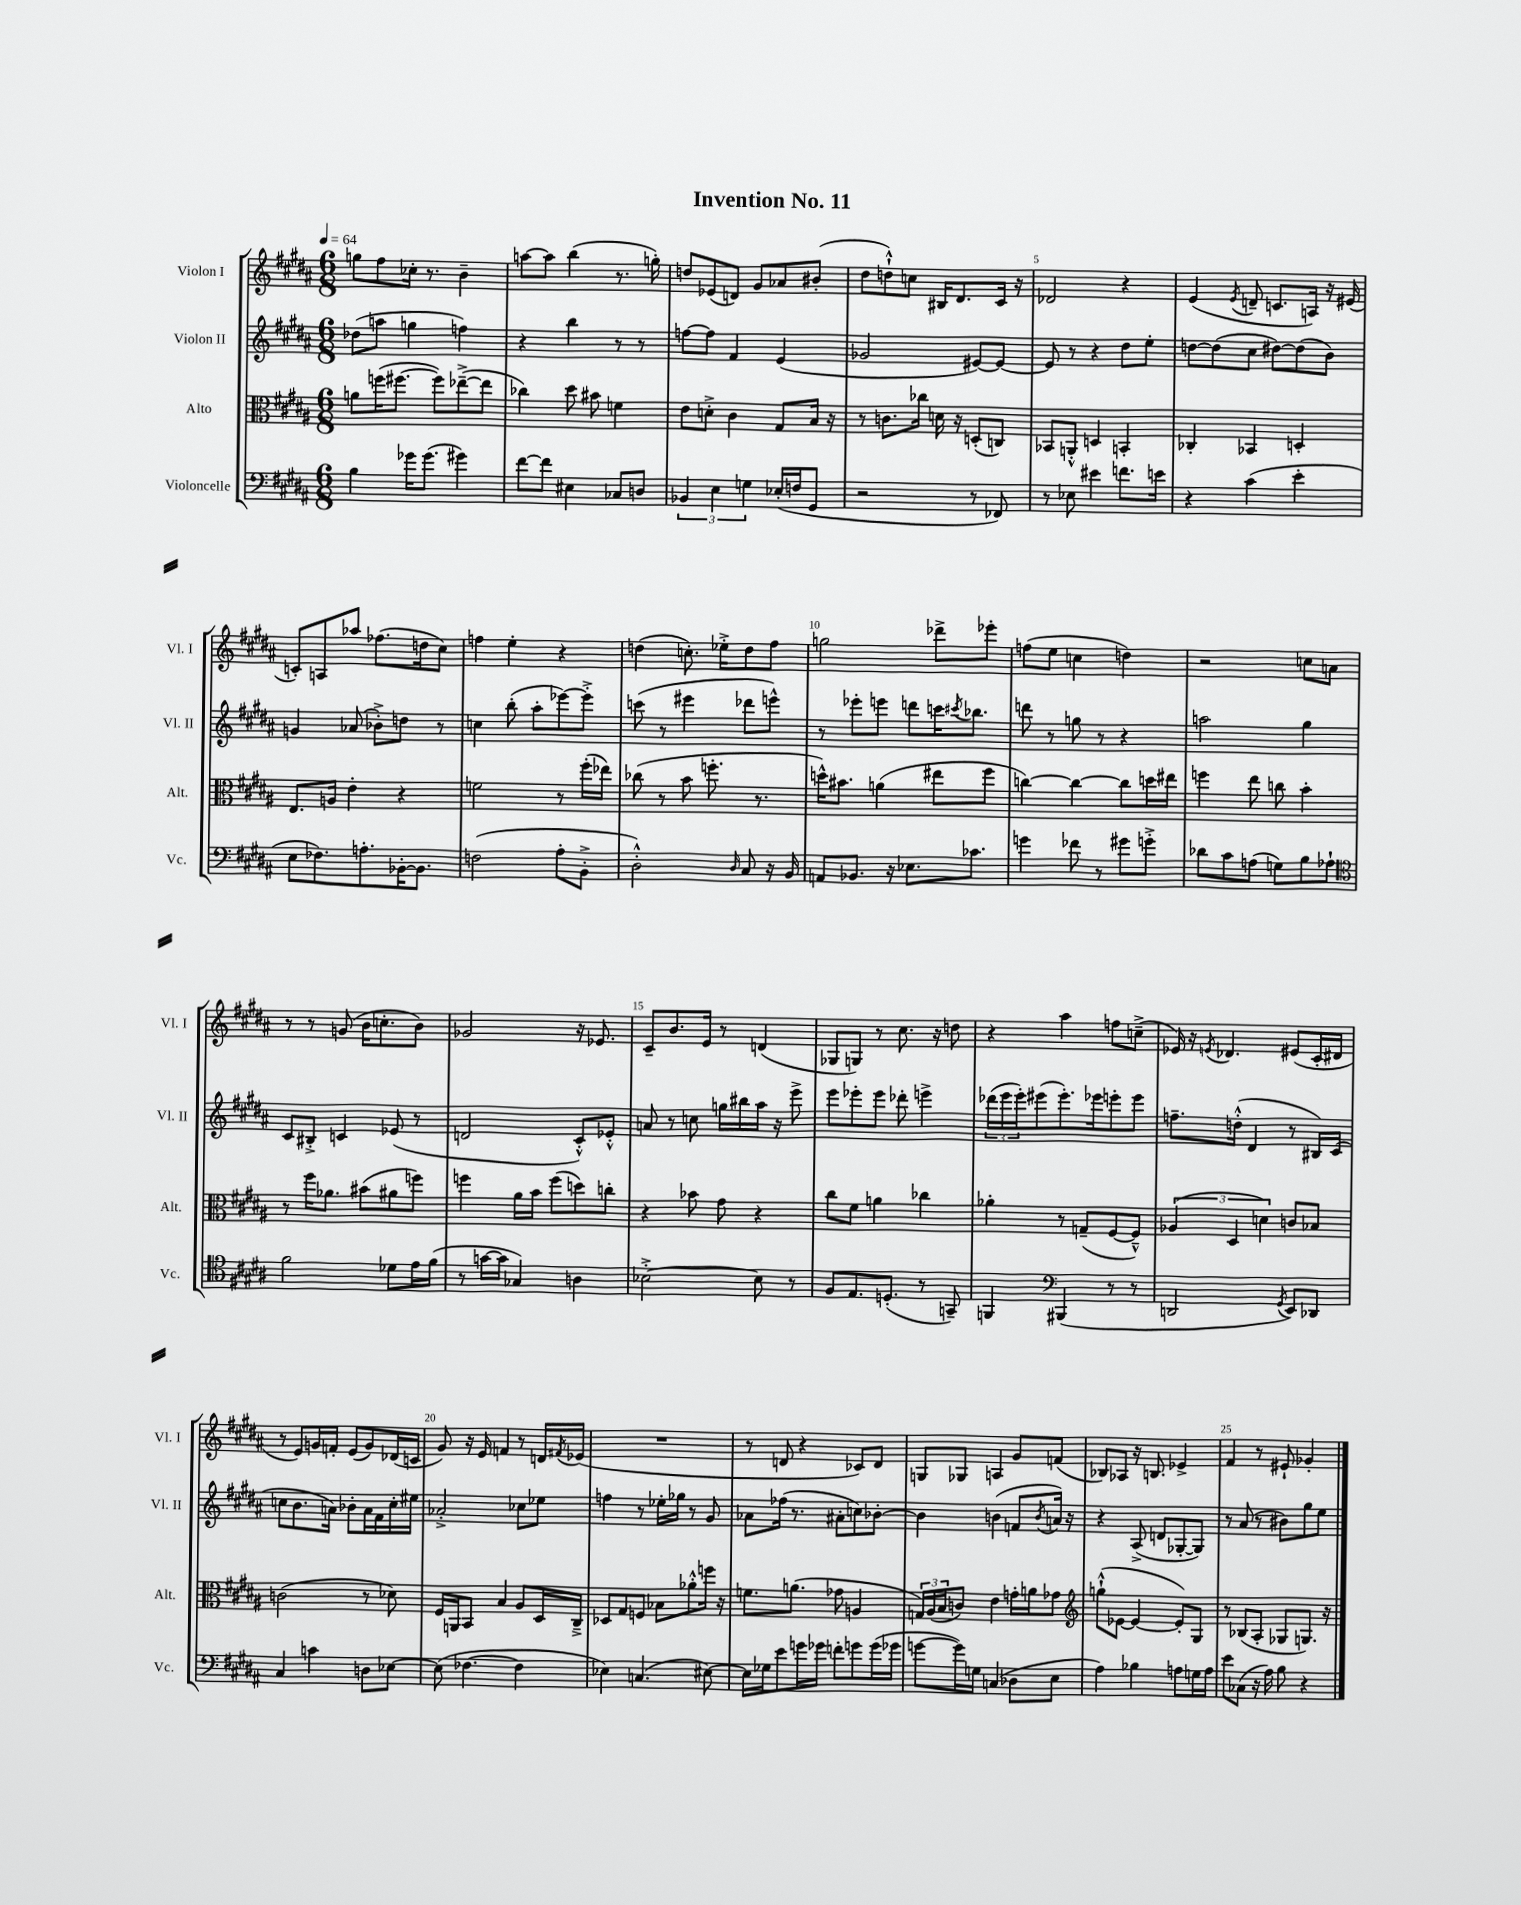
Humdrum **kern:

**kern	**kern	**kern	**kern
*staff4	*staff3	*staff2	*staff1
*clefF4	*clefC3	*clefG2	*clefG2
*k[f#c#g#d#a#]	*k[f#c#g#d#a#]	*k[f#c#g#d#a#]	*k[f#c#g#d#a#]
*M6/8	*M6/8	*M6/8	*M6/8
*MM64	*MM64	*MM64	*MM64
4B\	8a\L	(8dd-\L	8gg\L
.	(16ff\K	8aa\J	8ff#\
.	[8.ff#\J	.	.
16g-\LK	.	4gg\	16cc-'\Jk
(8.g-\J	.	.	8.r
.	8ff#\]L)	.	.
4g#\)	([8ee-~^\	4ff\)	4b~\
.	8ee-\]J	.	.
=	=	=	=
[8f#\L	4cc-\)	4r	[8aa\L
8f#\]J	.	.	8aa\]J
4E#\	8dd#\	4bb\	(4bb\
.	8b#\	.	.
8C-/L	4f\	8r	8.r
8D/J	.	8r	.
.	.	.	16gg'\)
=	=	=	=
6BB-/	8e\L	[8ff\L	8dd/L
.	8d'^\J	8ff\]J	(8e-/
6E\	.	.	.
.	4c#\	4f#/	8d/J)
6G\	.	.	.
.	.	.	8g#/L
(16E-'/LL	8G#/L	(4e/	8a-/
16F/J	.	.	.
8GG#/J	16B/Jk	.	(8b#'/J
.	16r	.	.
=	=	=	=
2r	8r	2g-/	8dd#\L
.	8.c\L	.	8dd`^^\)
.	.	.	8cc\J
.	16cc-\Jk	.	.
.	16d\	.	16B#/LK
.	16r	.	8.d#/
8r	(8D'/L	[8e#/L)	.
8FF-/)	8C/J)	8e#/_J	16c#/Jk
.	.	.	16r
=	=	=	=
8r	8BB-/L	8e#/]	2d-/
8E-\	8AA'^^/J	8r	.
4e#\	4D/	4r	.
8.f\L	4BB'/	8dd#\L	4r
.	.	8ee'\J	.
16e\Jk	.	.	.
=	=	=	=
4r	4C-'/	[8dd\L	(4e/
.	.	(8dd\]	.
.	.	.	8qe/
(4c#\	4BB-/	8cc#\J	8d~/
.	.	[8dd#\L)	8.c/L
4e'\	4D'/	(8dd#\]	.
.	.	.	16A/Jk)
.	.	8b\J)	16r
.	.	.	(16e#/
=	=	=	=
8E\L	8.E/L	4g/	8c'/L)
8.F-\)	.	.	8A/
.	16A/Jk	.	.
.	4e'\	(8a-/	8aa-/J
8.A'\	.	.	.
.	.	8b-'^\L)	(8.ff-\L
[16BB-'\K	4r	8dd\J	.
8.BB-\]J	.	.	16dd\k
.	.	8r	8cc#\J)
=	=	=	=
(2F\	2f\	4cc\	4ff\
.	.	(8bb'\	4ee'\
.	.	8aa#'\L	.
8A#'\L	8r	[8eee-\)	4r
8BB'^\J	(16ff#'\LL	8eee-'^\]J	.
.	16ee-\JJ)	.	.
=	=	=	=
2D#'^^\)	(8cc-\	(8ccc\	(4dd\
.	8r	8r	.
.	8b\	4eee#\	8.cc'\)
.	8.ff'\	.	.
.	.	.	16ee-'^\LK
16qqD#/	.	.	.
8C#/	.	8ddd-\L	8dd\
.	8.r	.	.
16r	.	8eee^^\J)	8ff#\J
16BB/	.	.	.
=	=	=	=
8AA/L	16dd^^\LK)	8r	2gg\
.	8.b#\J	.	.
8.BB-/J	.	8eee-'\L	.
.	(4a\	8eee\J	.
16r	.	.	.
8.E-\L	.	8ddd\L	.
.	8ee#\L	16ccc\K	8ddd-^\L
.	.	8qccc#/	.
8.c-\J	.	8.bb-\J	.
.	8ff#\J	.	8eee-'\J
=	=	=	=
4g\	[4cc\)	8ddd\	(8ff\L
.	.	8r	8ee\J
8f-\	4cc\_	8gg\	4cc\
8r	.	8r	.
8g#\L	8cc\]L	4r	4dd\)
8g'^\J	16dd\L	.	.
.	16ee#\JJ	.	.
=	=	=	=
8d-\L	4ff\	2aa\	2r
8c#\	.	.	.
(8A\J	8ee\	.	.
8G\L)	8cc\	.	.
8B\	4b'\	4gg#\	8cc\L
8A-`\J	.	.	8a\J
=	=	=	=
*clefC4	*	*	*
2f#\	8r	8c#/L	8r
.	16ff#\LK	8B#'^/J	8r
.	8.a-\J	.	.
.	.	4c/	(8g/
.	(8b#\L	.	16b\LK
.	.	.	8.cc'\
8d-\L	8a#\	(8e-/	.
16e\L	8ff\J)	8r	8b\J)
(16f#\JJ	.	.	.
=	=	=	=
8r	4ff\	2d/	2g-/
[16g\LL	.	.	.
16g\]JJ	.	.	.
4G-/)	16a#\LL	.	.
.	16b\JJ	.	.
.	(8ff\L	.	.
4A\	8dd\)	8c#'^^/L)	16r
.	.	.	8.e-/
.	8cc'\J	8e-'^^/J	.
=	=	=	=
[2B-'^\	4r	8a/	8c#~/L
.	.	8r	8.b/
.	8b-\	8cc\	.
.	.	.	16e/Jk
.	8g#\	16gg\LL	8r
.	.	16bb#\	.
8B-\]	4r	16aa#\JJ	(4d/
.	.	16r	.
8r	.	8eee^\	.
=	=	=	=
8F#/L	8cc#\L	8eee\L	8G-/L
8.E/	8f#\J	8eee-'\	8G/J)
.	4a\	8eee-\J	8r
(8.D'/J	.	.	.
.	.	8ddd-'\	8.cc#\
8r	4cc-\	4eee^\	.
.	.	.	16r
8GG~/)	.	.	8dd\
=	=	=	=
4FF/	4a-'\	(24ddd-\LL	4r
.	.	24eee\	.
.	.	24eee'\J)	.
.	.	(8eee#\	.
*clefF4	*	*	*
(4BBB#/	8r	8.eee#'\)	4aa#\
.	(8G~/L	.	.
.	.	16eee-\k	.
8r	[8F#/	8eee'\	8ff\L
8r	8F#~^^/]J)	8eee\J	(8cc~^\J
=	=	=	=
2DD/	(6A-/	8.ff~\L	16e-/)
.	.	.	16r
.	.	.	8qe/
.	.	.	4.d-/
.	6D#/	.	.
.	.	(16dd'^^\Jk	.
.	.	4d#/	.
.	6d\)	.	.
8qGG#/	.	.	.
8EE/L)	8c/L	8r	(8e#/L
8DD-/J	8B-/J	16B#/LL)	16c#'/L
.	.	(16c#/JJ	16d#/JJ
=	=	=	=
4C#/	(2c\	8cc\L	8r
.	.	8.b\	8e/L)
4c\	.	.	16g/L
.	.	16a\Jk)	16f'/JJ
.	.	8b-'\L	(8e/L
8D\L	8r	16a\L	8g/)
.	.	16f#\	.
[8E-\J	8d-\)	16cc'\	(16d-/L
.	.	16ee#\JJ	16c/JJ
=	=	=	=
(8E-\]	16F#/LL	2a-'^/	8g#/)
.	16AA/J	.	.
[4.F-\	8BB/J	.	16r
.	.	.	16e/
.	4B/	.	4f/
4F-\]	8A#/L	8cc-\L	8r
.	16D#/L	8ee-\J	16d/LL
.	.	.	8qf#/
.	16C#~^/JJ	.	(16e-/JJ
=	=	=	=
4E-\)	8D-/L	4ff\	2.r
.	8G#/	.	.
(4.C/	8F/J	8r	.
.	8B-\L	16ee-'\LL	.
.	.	16gg-\JJ	.
.	8a-'^^\	8r	.
[8E#\)	16ff\Jk	8g#/	.
.	16r	.	.
=	=	=	=
16E#\]LL	8.f\L	8a-\L	8r
16G-\J	.	.	.
8e\	.	(16ff-\Jk	8d/
.	(8.a\J	8.r	.
16g\L	.	.	4r
16g-\JJ	.	.	.
8f'\L	8g-\	8a#'\L	.
8g\	4A/	8cc\)	8c-/L)
(16g\L	.	[8b-'\J	8d/J
16g-\JJ	.	.	.
=	=	=	=
[8g\L	24G/LL)	4b-\]	8G/L
.	(24A#/	.	.
.	24B/J	.	.
16g\]L)	8c/J)	.	8G-/J
16G\JJ	.	.	.
(4C/	4e\	(4b\	4A/
8D-\L	16g'\LL	8f/L	8g#/L
.	16a\J	.	.
.	.	8qb/	.
8E\J	8g-\J	16a/Jk)	(8f/J
.	.	16r	.
=	=	=	=
*	*clefG2	*	*
4A#\)	(8gg`^^\L	4r	8B-/L)
.	[8e-\J	.	8A-/J
4B-\	4e-/_	(8A#^/	16r
.	.	.	8.B/
.	.	8d/L	.
8A\L	8e-'/]L)	[8G-'/	4e-^/
16G\L	8G#/J	8G-/]J)	.
16A\JJ	.	.	.
=	=	=	=
8e\L	8r	8r	4f#/
(8C-\J	(8B-/L	(8a#/	.
16r	8A#'/J	8r	8r
16A#\)	.	.	.
8B\	8G-/L	8b#\L)	8e#`/
4r	8.G/J)	8gg#\	4g-'/
.	.	8ee\J	.
.	16r	.	.
==	==	==	==
*-	*-	*-	*-
